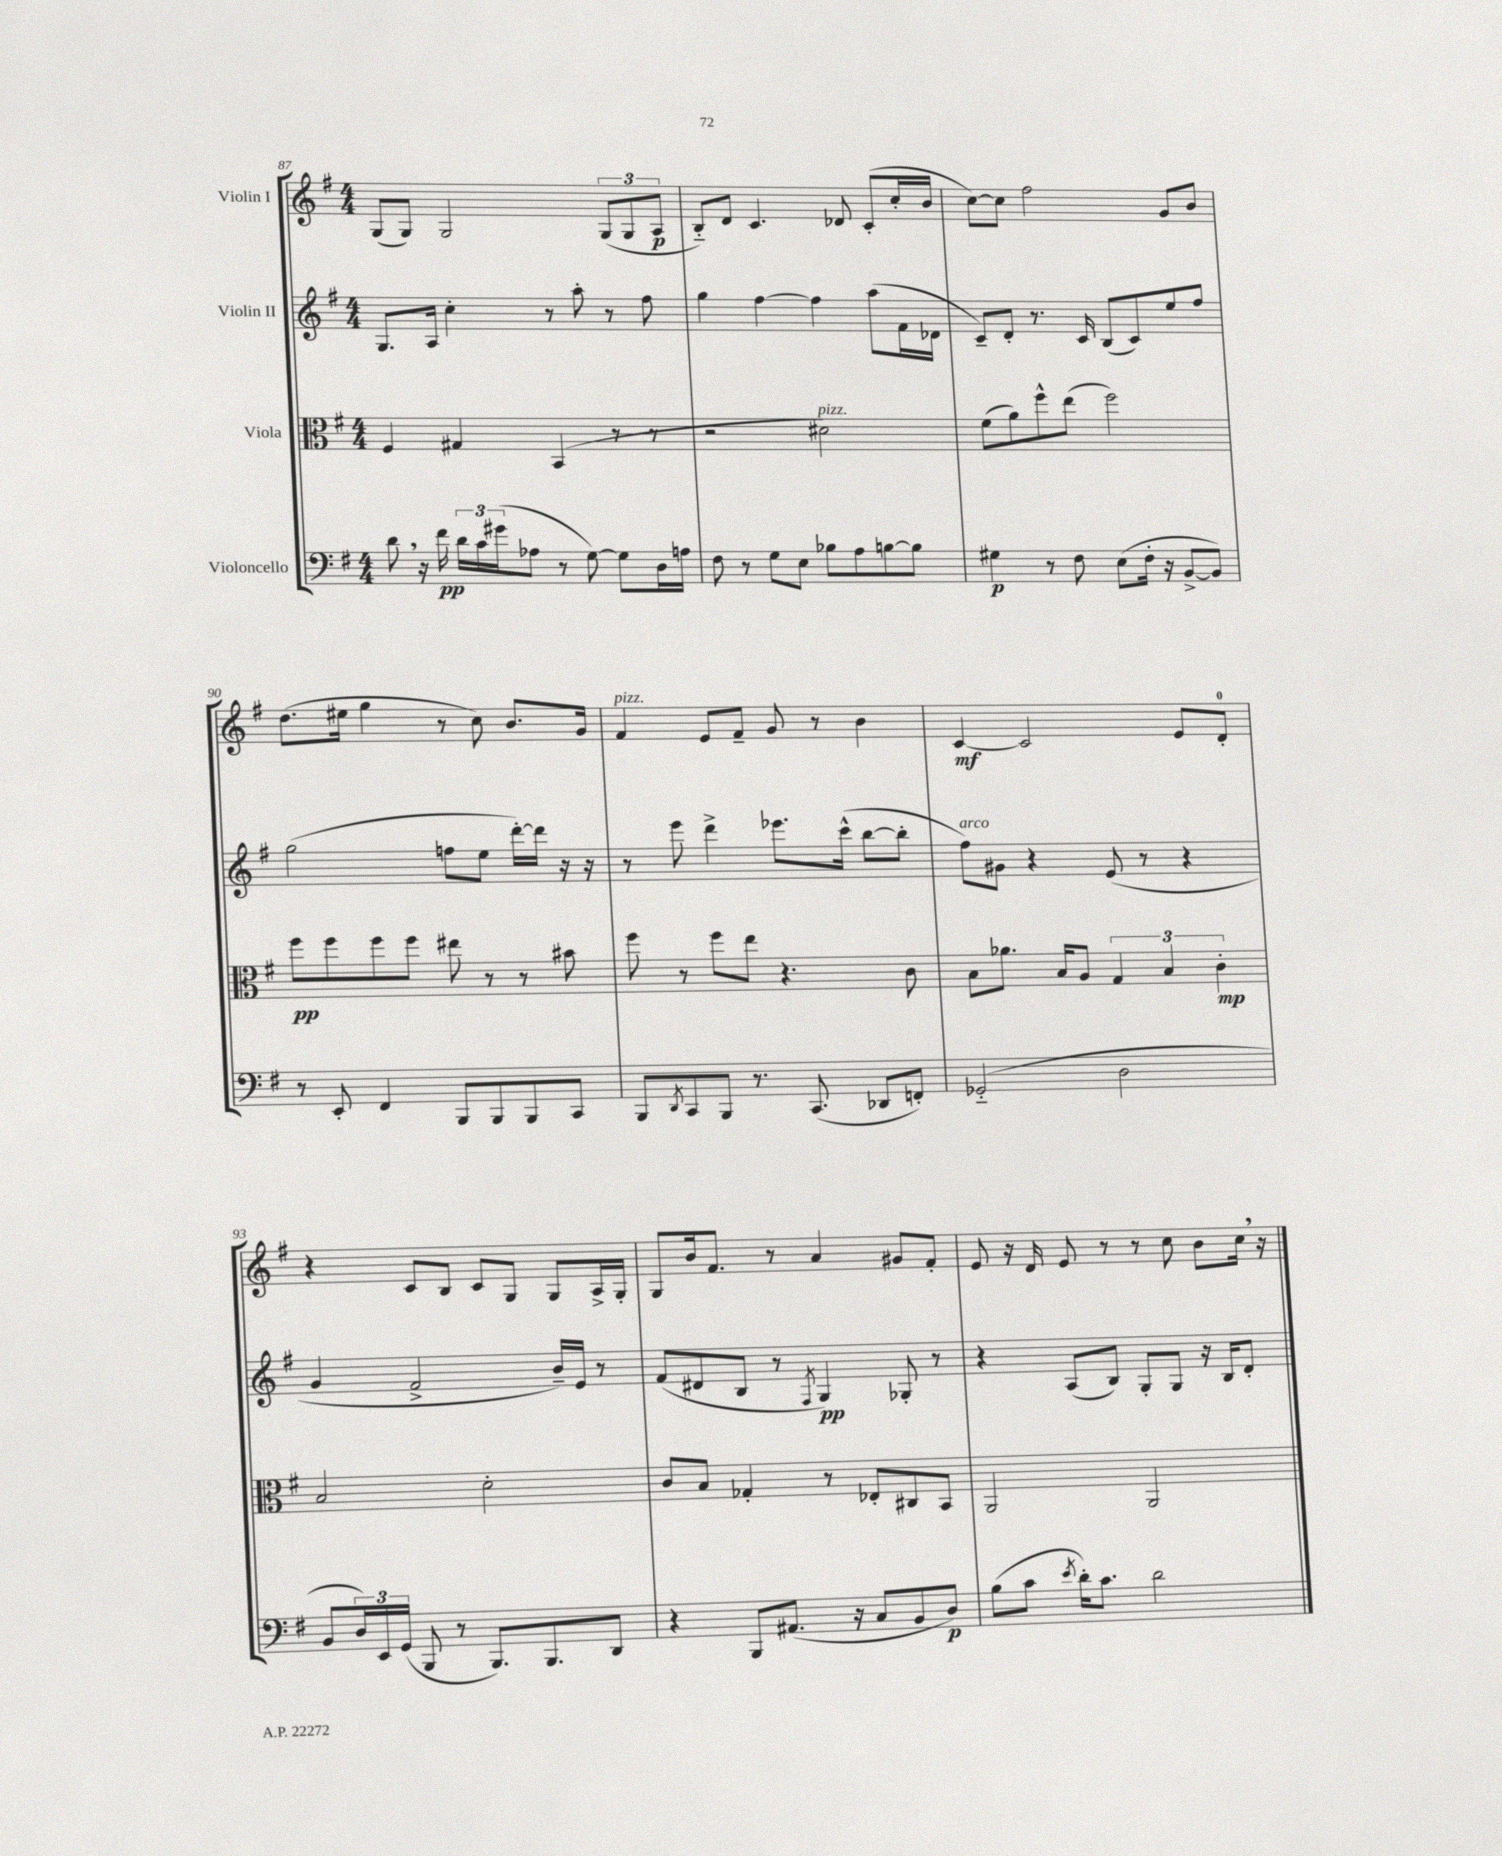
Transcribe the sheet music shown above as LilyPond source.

<<
\new StaffGroup <<
\new Staff = "s0" \with { instrumentName = "Violin I" } {
    \clef treble \key g \major \numericTimeSignature \time 4/4
    g8( g8) g2 \tuplet 3/2 { g8( g8 a8\p } |
    b8-_) d'8 c'4. des'8 c'8-.( c''16-. b'16 |
    c''8~) c''8 fis''2 g'8 b'8 |
    d''8.( eis''16 g''4 r8 c''8) b'8. g'16 |
    fis'4^\markup { \italic "pizz." } e'8 fis'8-- g'8 r8 b'4 |
    c'4~\mf c'2 e'8 d'8-0-. |
    r4 c'8 b8 c'8 g8 g8 a16-> g16-. |
    g8 b'16 fis'8. r8 a'4 gis'8 fis'8-. |
    e'8 r16 d'16 e'8 r8 r8 c''8 b'8 c''16 \breathe r16 \bar "|." |
}
\new Staff = "s1" \with { instrumentName = "Violin II" } {
    \clef treble \key g \major \numericTimeSignature \time 4/4
    g8. a16 c''4-. r8 a''8-. r8 fis''8 |
    g''4 fis''4~ fis''4 a''8( fis'16 des'16 |
    c'8--) d'8-. r8. c'16 b8( c'8) e''8 fis''8 |
    g''2( f''8 e''8 d'''16~-.) d'''16 r16 r16 |
    r8 e'''8 d'''4-> ees'''8. c'''16-^( b''8~ b''8-. |
    fis''8^\markup { \italic "arco" }) gis'8 r4 e'8( r8 r4 |
    g'4 fis'2-> b'16--) e'16 r8 |
    fis'8( dis'8 b8 r8 \acciaccatura { fis8 } g4\pp) ges8-. r8 |
    r4 a8( b8) g8-. g8 r16 b16 d'8-. \bar "|." |
}
\new Staff = "s2" \with { instrumentName = "Viola" } {
    \clef alto \key g \major \numericTimeSignature \time 4/4
    fis4 gis4 b,4( r8 r8 |
    r2 dis'2^\markup { \italic "pizz." }) |
    fis'8( a'8) fis''8-^ e''8( fis''2) |
    fis''8\pp fis''8 fis''8 fis''8 eis''8 r8 r8 bis'8 |
    fis''8 r8 fis''8 e''8 r4. c'8 |
    b8 aes'8. b16 a8 \tuplet 3/2 { g4 b4 c'4-.\mp } |
    b2 d'2-. |
    c'8 b8 ges4-. r8 ees8-. cis8 b,8 |
    a,2 a,2 \bar "|." |
}
\new Staff = "s3" \with { instrumentName = "Violoncello" } {
    \clef bass \key g \major \numericTimeSignature \time 4/4
    d'8 \breathe r16 fis'16\pp \tuplet 3/2 { d'16 c'16 gis'16( } aes8 r8 g8~) g8 d16 a16 |
    fis8 r8 g8 e8 bes8 a8 b8~ b8 |
    gis4\p r8 fis8 e8( fis16-. r16 b,8~-> b,8) |
    r8 e,8-. fis,4 b,,8 b,,8 b,,8 c,8 |
    b,,8 \acciaccatura { d,8 } c,8 b,,8 r8. c,8.( des,8 f,8-.) |
    ges,2-_( d2 |
    b,8 \tuplet 3/2 { d16) e,16 g,16( } b,,8 r8 b,,8.) b,,8. d,8 |
    r4 b,,8 ais,8.( r16 c8 b,8 d8\p) |
    b8( c'8 \acciaccatura { e'8 } d'16-.) c'8. d'2 \bar "|." |
}
>>
>>
\layout { \context { \Score currentBarNumber = #87 } }
